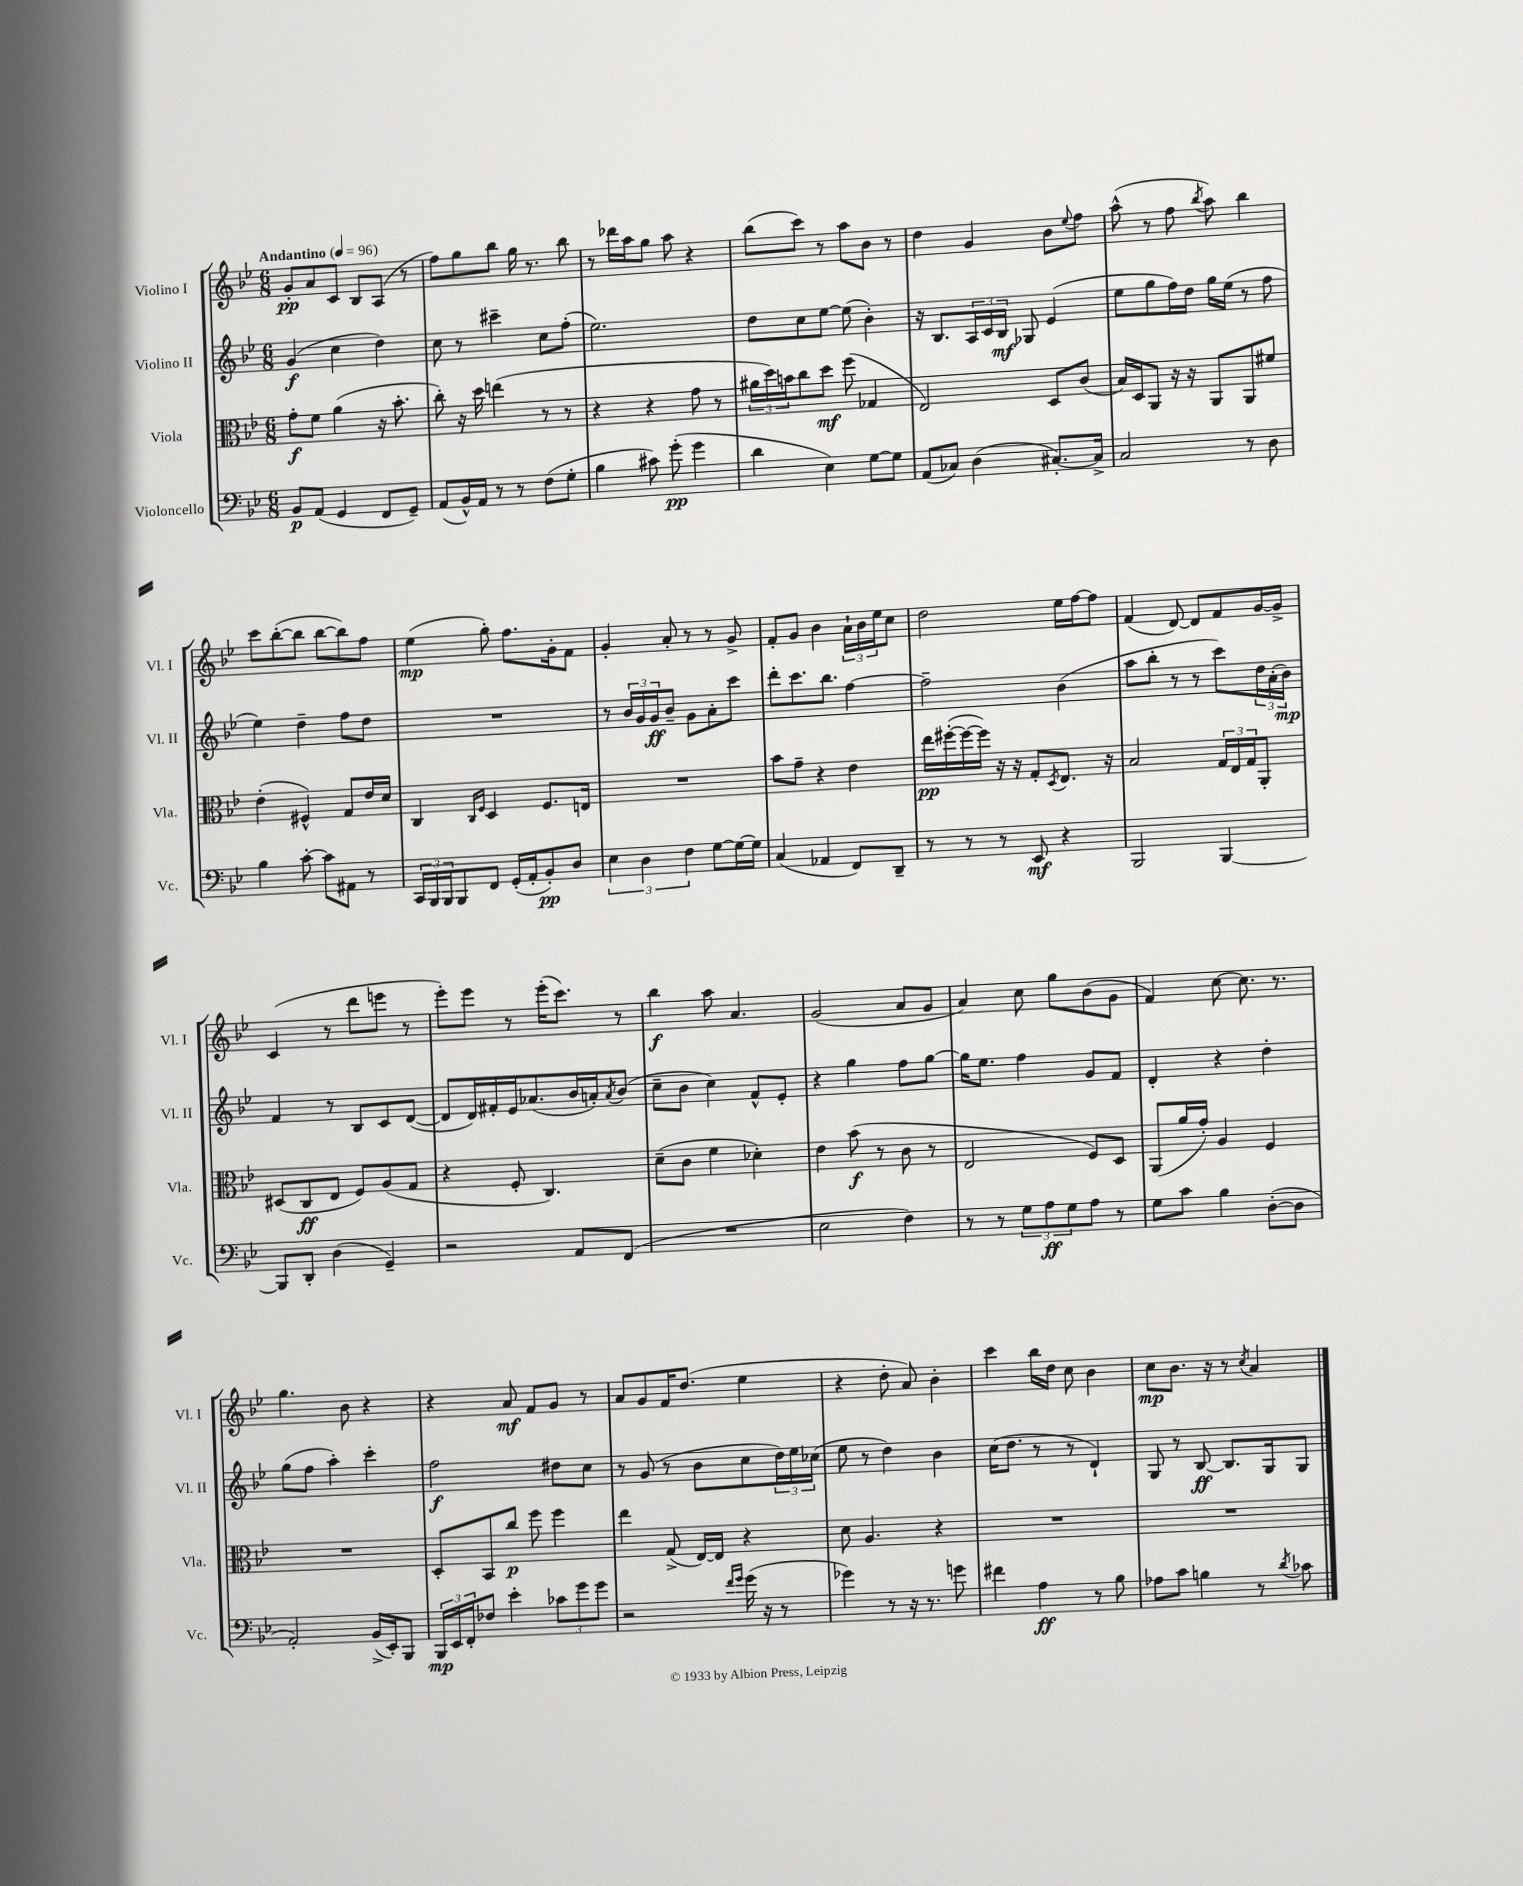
<<
\new StaffGroup <<
\new Staff = "s0" \with { instrumentName = "Violino I" shortInstrumentName = "Vl. I" } {
    \clef treble \key bes \major \numericTimeSignature \time 6/8 \tempo "Andantino" 4 = 96
    g'8-.\pp a'8 c'8 bes8 a8( r8 |
    f''8) g''8 bes''8 g''16 r8. bes''8 |
    r8 des'''16 a''16 g''8 a''8 r4 |
    bes''8( c'''8) r8 a''8 bes'8 r8 |
    d''4 g'4 bes'8 \appoggiatura { ees''8 } f''8 |
    a''8-^( r8 f''8 \acciaccatura { bes''8 } a''8) bes''4 |
    c'''8 bes''8~-.( bes''8 bes''8~ bes''8) f''8 |
    ees''4\mp( g''8-.) f''8. g'16-. f'8 |
    g'4-. a'8-. r8 r8 g'8-> |
    f'8-. g'8 bes'4 \tuplet 3/2 { a'16-! bes'16 ees''16 } c''8 |
    d''2 ees''16 f''16~ f''8 |
    f'4( d'8~) d'8 f'8 g'16~ g'16-> |
    c'4( r8 d'''8 e'''8 r8 |
    ees'''8-.) ees'''8 r8 ees'''16-.( c'''8.) r8 |
    bes''4\f a''8 a'4. |
    g'2( a'8 g'8 |
    a'4) c''8 g''8 bes'8( g'8 |
    f'4) c''8~ c''8. r8. |
    g''4. bes'8 r4 |
    r4 a'8\mf f'8 g'8 r8 |
    a'8 g'8 f'16 d''8.( ees''4 |
    r4 d''8-. a'8) bes'4-. |
    c'''4 bes''16 d''16 c''8 bes'4 |
    c''8\mp bes'8. r16 r8 \acciaccatura { c''8 } a'4 \bar "|." |
}
\new Staff = "s1" \with { instrumentName = "Violino II" shortInstrumentName = "Vl. II" } {
    \clef treble \key bes \major \numericTimeSignature \time 6/8
    g'4\f( c''4 d''4) |
    c''8 r8 cis'''4-- c''8 f''8-.( |
    ees''2.) |
    d''8 c''8 ees''8~ ees''8( bes'4-.) |
    r16 bes8. \tuplet 3/2 { a16 c'16 bes16\mf } ges8 ees'4( |
    ees''8 g''8 f''16) d''16 g''16 ees''16( r8 f''8 |
    ees''4) d''4-- f''8 d''8 |
    R2. |
    r8 \tuplet 3/2 { bes'16 g'16 g'16\ff } bes'8-- g'8 a'8-. c'''8 |
    d'''8-. c'''8. bes''8. f''4~ |
    f''2-- bes'4( |
    a''8 bes''8-. r8 r8 c'''8) \tuplet 3/2 { d''16 a'16-.( bes'16\mp) } |
    f'4 r8 bes8 c'8 d'8~( |
    d'8 d'16) fis'16-. ees'16 aes'8.( bes'16 a'16-.) \acciaccatura { a'8 } bes'8( |
    c''8-- bes'8 c''4) f'8-^ ees'8-. |
    r4 g''4 f''8 g''8~ |
    g''16 ees''8. f''4 g'8 f'8 |
    d'4-. r4 d''4-. |
    g''8( f''8 a''4-.) c'''4-. |
    f''2\f dis''8 c''8 |
    r8 g'8( r8 bes'8 c''8 \tuplet 3/2 { d''16) ees''16 ces''16( } |
    ees''8 r8 d''4) bes'4 |
    c''16( d''8. r8 r8 d'4-!) |
    g8 r8 bes8~\ff bes8. g16 g8 \bar "|." |
}
\new Staff = "s2" \with { instrumentName = "Viola" shortInstrumentName = "Vla." } {
    \clef alto \key bes \major \numericTimeSignature \time 6/8
    g'8-.\f f'8 a'4( r16 bes'8.-. |
    c''8-.) r16 d''16 e''4( r8 r8 |
    r4 r4 g'8 r8 |
    \tuplet 3/2 { ais'16 d''16) b'16 } c''8 d''8\mf f''8( ges4 |
    ees2) d8 c'8( |
    bes16) d16 a,8 r16 r16 a,8 a,8 fis'8 |
    ees'4-.( fis4-^) g8 ees'16 d'16 |
    c4 \grace { c16 f16 } d4 f8. e16 |
    R2. |
    bes'8 g'8-- r4 ees'4 |
    ees''16\pp fis''16~-.( fis''16~ fis''16) r16 r16 g8-. \acciaccatura { d8 } ees8. r16 |
    bes2 \tuplet 3/2 { g16 ees16 g16 } a,8-. |
    dis8( c8\ff ees8 f8) a8( g8 |
    r4 f8-. c4.) |
    d'8--( c'8 f'4 des'4-.) |
    ees'4 bes'8\f( r8 c'8 r8 |
    ees2 f8) d8 |
    a,8( a'16 g'16-.) a4 f4 |
    R2. |
    d8-. bes,8 c''8\p f''8 f''4 |
    ees''4 g8->( ees16~) ees16 r4 |
    d'8 a4. r4 |
    R2. |
    R2. \bar "|." |
}
\new Staff = "s3" \with { instrumentName = "Violoncello" shortInstrumentName = "Vc." } {
    \clef bass \key bes \major \numericTimeSignature \time 6/8
    bes,8\p a,8( g,4 f,8 g,8--) |
    a,8( bes,16-^) a,16 r8 r8 f8( g8-. |
    bes4 cis'8) g'8-.\pp( g'4 |
    d'4 ees4) g8~ g8 |
    a,8( ces8) d4( cis8.~-.) cis16-> |
    c2 r8 d8 |
    bes4 c'8~-. c'8 ais,8 r8 |
    \tuplet 3/2 { c,16 bes,,16 bes,,16 } bes,,8 f,8 g,16-.( a,16-. bes,8-.\pp) d8 |
    \tuplet 3/2 { ees4 d4 f4 } g8~ g16~ g16 |
    c4( aes,4 f,8) d,8-- |
    r8 r8 r8 ees,8\mf r4 |
    bes,,2 bes,,4~ |
    bes,,8 d,8-. d4( g,4--) |
    r2 a,8 f,8( |
    R2. |
    ees2 f4) |
    r8 r8 \tuplet 3/2 { g8 a8\ff g8 } a8 r8 |
    g8 c'8 bes4 d8~-.( d8 |
    a,2-.) bes,16->( ees,16-.) bes,,8 |
    \tuplet 3/2 { bes,,16\mp ees,16 f,16-. } fes8 ees'4-. \tuplet 3/2 { ces'8 g'8 g'8 } |
    r2 \grace { f'16 g'16 } g'16( r16 r8 |
    ges'4) r8 r16 r8. g'8 |
    fis'4 a4\ff r8 bes8 |
    aes8 c'8 b4 r8 \acciaccatura { d'8 } ces'8 \bar "|." |
}
>>
>>
\layout { \context { \Score \remove "Bar_number_engraver" } }
